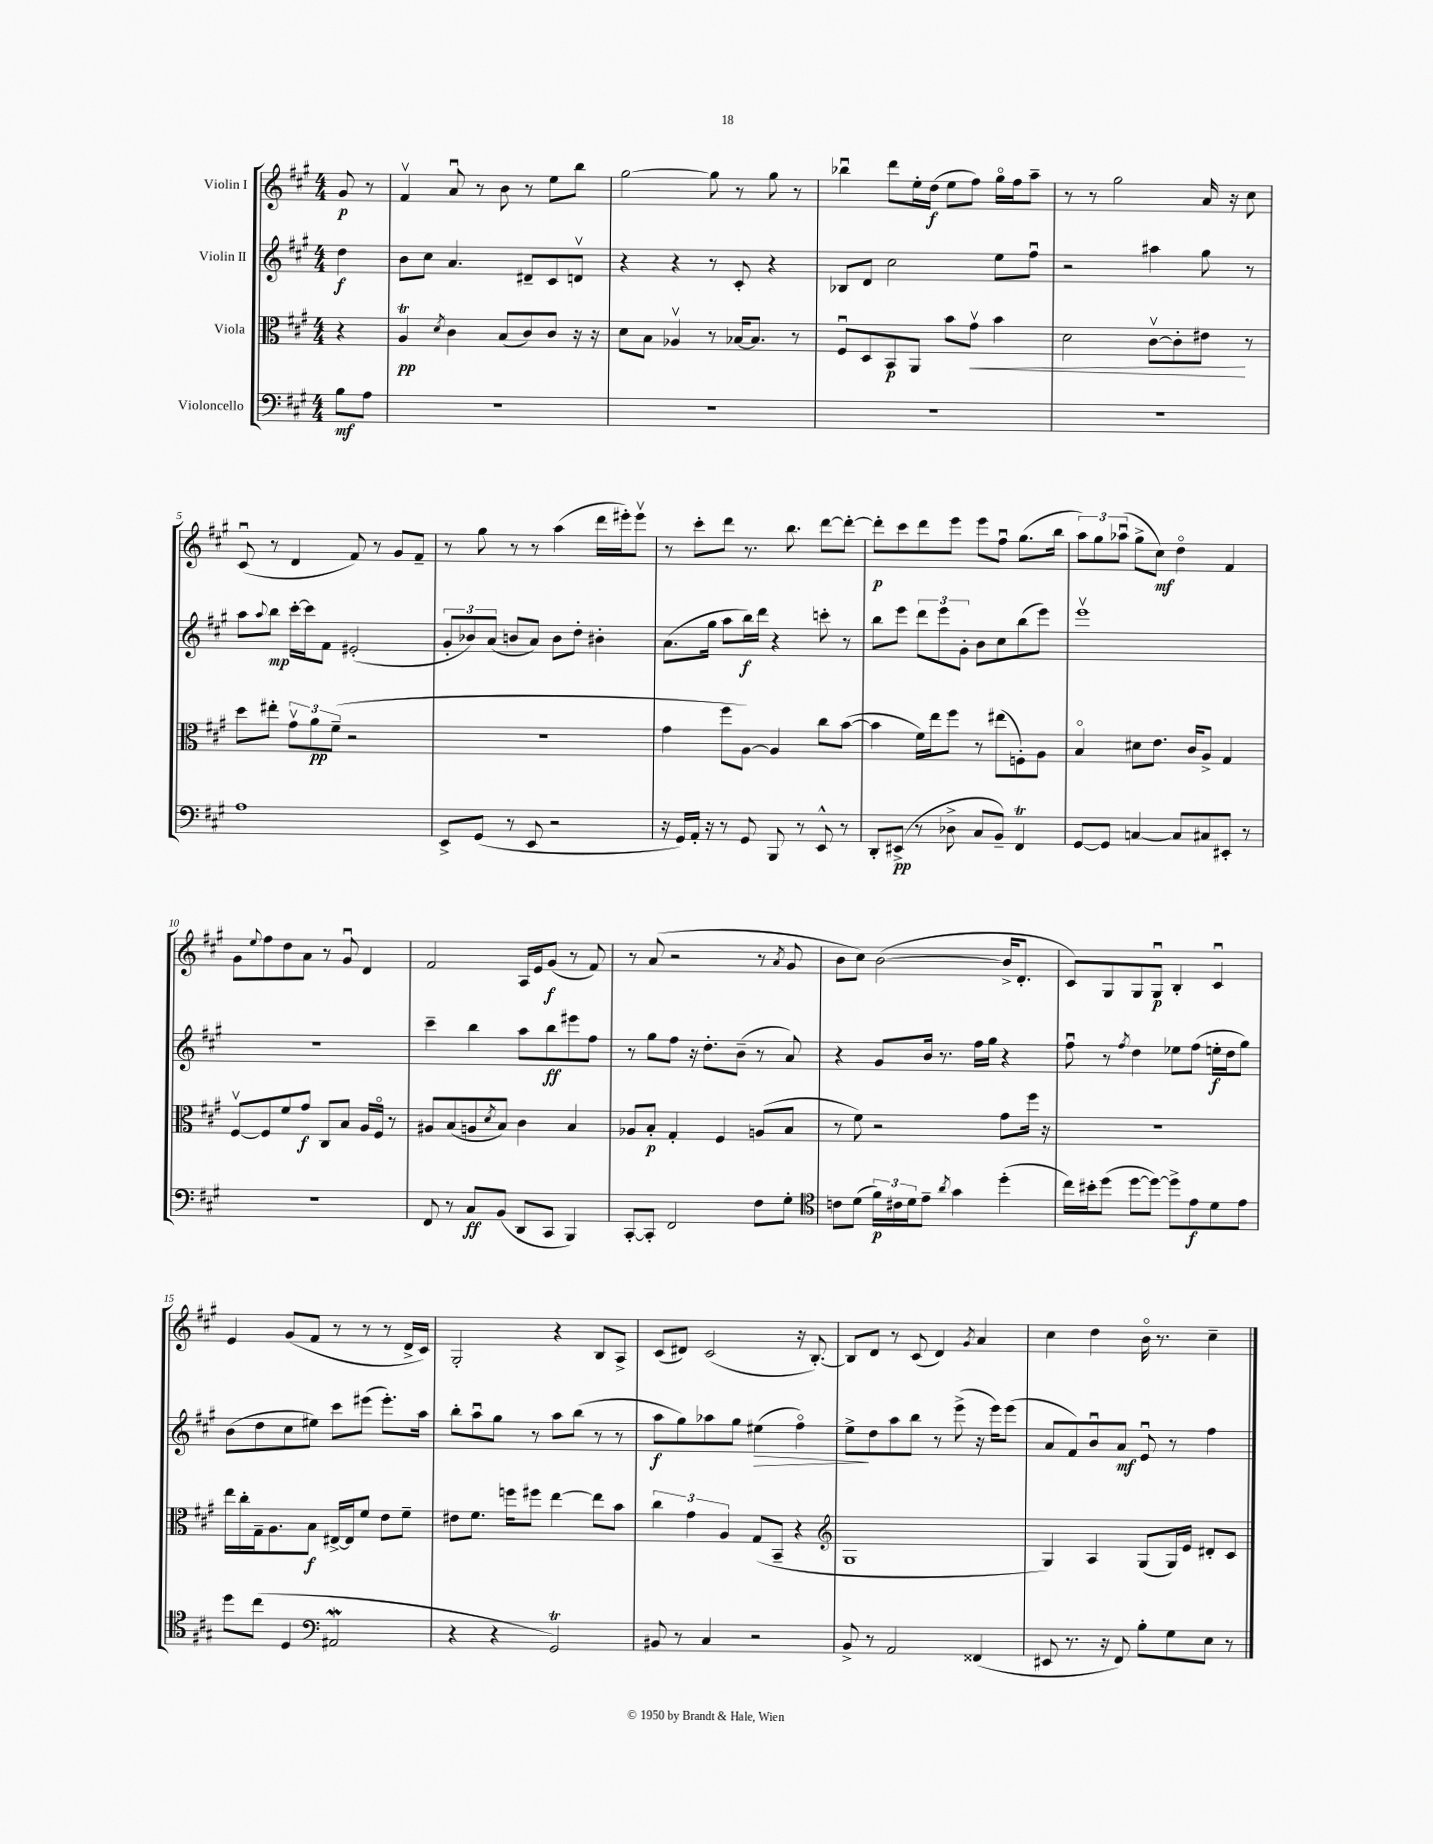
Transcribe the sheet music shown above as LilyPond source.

<<
\new StaffGroup <<
\new Staff = "s0" \with { instrumentName = "Violin I" } {
    \clef treble \key a \major \numericTimeSignature \time 4/4 \partial 4
    gis'8\p r8 |
    fis'4\upbow a'8\downbow r8 b'8 r8 e''8 b''8 |
    gis''2~ gis''8 r8 gis''8 r8 |
    bes''4\downbow d'''8 e''16-. d''16\f( e''8 fis''8) gis''16\flageolet fis''16 a''8-- |
    r8 r8 gis''2 a'16 r16 cis''8 |
    cis'8\downbow( r8 d'4 fis'8) r8 gis'8 fis'8-- |
    r8 gis''8 r8 r8 a''4( d'''16 eis'''16-.) eis'''8\upbow |
    r8 cis'''8-. d'''8 r8. b''8. d'''8~ d'''8~-. |
    d'''8-.\p cis'''8 d'''8 e'''8 e'''8 fis''8\downbow gis''8.( b''16 |
    \tuplet 3/2 { a''8) gis''8 aes''8\downbow( } gis''8-> cis''8\mf) d''4\flageolet fis'4 |
    gis'8 \appoggiatura { e''8 } fis''8 d''8 a'8 r8 gis'8\downbow d'4 |
    fis'2 a16 e'16 gis'8\f( r8 fis'8) |
    r8 a'8( r2 r8 \acciaccatura { a'8 } gis'8 |
    b'8 cis''8) b'2~( b'16-> d'8.-. |
    cis'8) gis8 gis8 gis8\downbow\p b4-. cis'4\downbow |
    e'4 gis'8( fis'8 r8 r8 r8 d'16-> cis'16) |
    gis2-. r4 b8 a8-> |
    cis'8( dis'8) cis'2( r16 b8.~-.) |
    b8 d'8 r8 cis'8( d'4) \acciaccatura { gis'8 } a'4 |
    cis''4 d''4 b'16\flageolet r8. cis''4-- \bar "|." |
}
\new Staff = "s1" \with { instrumentName = "Violin II" } {
    \clef treble \key a \major \numericTimeSignature \time 4/4 \partial 4
    d''4\f |
    b'8 cis''8 a'4. dis'8-- cis'8 d'8\upbow |
    r4 r4 r8 cis'8-. r4 |
    bes8 d'8 cis''2 e''8 fis''8\downbow |
    r2 ais''4 gis''8 r8 |
    a''8 \appoggiatura { a''8 } b''8\mp cis'''16~-. cis'''16 fis'8 eis'2-.( |
    \tuplet 3/2 { gis'8-. bes'8) a'8( } b'8 a'8) b'8 d''8-. bis'4-. |
    a'8.( gis''16 a''8 b''16\f) d'''16 r4 c'''8-. r8 |
    b''8 e'''8 \tuplet 3/2 { d'''8 e'''8 gis'8-. } b'8 cis''8 b''8( e'''8) |
    e'''1\upbow |
    r1 |
    cis'''4-- b''4 a''8 b''8\ff eis'''8 fis''8 |
    r8 gis''8 fis''8 r16 d''8.-. b'8--( r8 a'8) |
    r4 gis'8 b'16 r8. fis''16 gis''16 r4 |
    fis''8\downbow r8 \acciaccatura { fis''8 } d''4 ees''8 fis''8( e''16-.\f d''16 gis''8) |
    b'8( d''8 cis''8 eis''8) cis'''8 eis'''8( eis'''8.-.) a''16 |
    b''8-. a''8\downbow gis''8 r8 a''8 b''8( r8 r8 |
    a''8\f gis''8) aes''8 gis''8 eis''4\>( fis''4\flageolet) |
    e''8->\! d''8 a''8 b''8 r8 e'''8->( r16 e'''16) e'''8( |
    a'8 fis'8) b'8\downbow a'8\mf e'8\downbow r8 fis''4 \bar "|." |
}
\new Staff = "s2" \with { instrumentName = "Viola" } {
    \clef alto \key a \major \numericTimeSignature \time 4/4 \partial 4
    r4 |
    a4\trill\pp \acciaccatura { d'8 } cis'4 b8( cis'8) cis'8 r16 r16 |
    d'8 b8 aes4\upbow r8 bes16~ bes8. r8 |
    fis8\downbow d8 b,8\p a,8 b'8 gis'8\upbow\< b'4 |
    d'2 cis'8~\upbow cis'8-. eis'8\! r8 |
    d''8 eis''8-. \tuplet 3/2 { gis'8\upbow a'8\pp fis'8--( } r2 |
    R1 |
    gis'4 fis''8 a8~) a4 cis''8 b'8~( |
    b'4 fis'16) e''16 fis''8 r8 eis''8( f8-.) a8 |
    b4\flageolet dis'8 e'8. cis'16 a8-> gis4 |
    fis8~\upbow fis8 fis'8 gis'8\f cis8 b8 a16 fis16\flageolet r8 |
    ais8 b8( a8 \acciaccatura { d'8 } b8) cis'4 b4 |
    aes8 b8-.\p gis4-. fis4 a8( b8 |
    r8 fis'8) r2 gis'8 fis''16 r16 |
    R1 |
    e''16 cis''16-. gis16-- a8. b8\f eis16~-> eis16 fis'8 e'8 fis'8-- |
    eis'8 fis'8. f''16 fis''8 e''4~ e''8 b'8 |
    \tuplet 3/2 { cis''4 gis'4 a4 } gis8( b,8-- r4 |
    \clef treble gis1 |
    gis4) a4 gis8( gis16) e'16 dis'8-. cis'8 \bar "|." |
}
\new Staff = "s3" \with { instrumentName = "Violoncello" } {
    \clef bass \key a \major \numericTimeSignature \time 4/4 \partial 4
    b8\mf a8 |
    R1 |
    R1 |
    R1 |
    R1 |
    a1 |
    e,8-> gis,8( r8 e,8 r2 |
    r16 gis,16) a,16-. r16 r8 gis,8 b,,8 r8 e,8-^ r8 |
    d,8-. eis,8->\pp( r8 des8-> cis8 b,8--) fis,4\trill |
    gis,8~ gis,8 c4~ c8 cis8 eis,8-. r8 |
    R1 |
    fis,8 r8 cis8\ff b,8( d,8 cis,8 b,,4) |
    cis,8~-. cis,8-. fis,2 fis8 gis8-. |
    \clef tenor c'8 d'8( \tuplet 3/2 { fis'16\p) cis'16 d'16 } e'8-- \acciaccatura { a'8 } gis'4 d''4-.( |
    cis''16) bis'16-. d''8( d''8~ d''8~) d''8-> e'8\f d'8 e'8 |
    d''8 cis''8( d4 \clef bass ais,2\mordent |
    r4 r4 gis,2\trill) |
    bis,8 r8 cis4 r2 |
    b,8-> r8 a,2 fisis,4( |
    eis,8 r8. r16 fis,8) b8-. gis8 e8 r8 \bar "|." |
}
>>
>>
